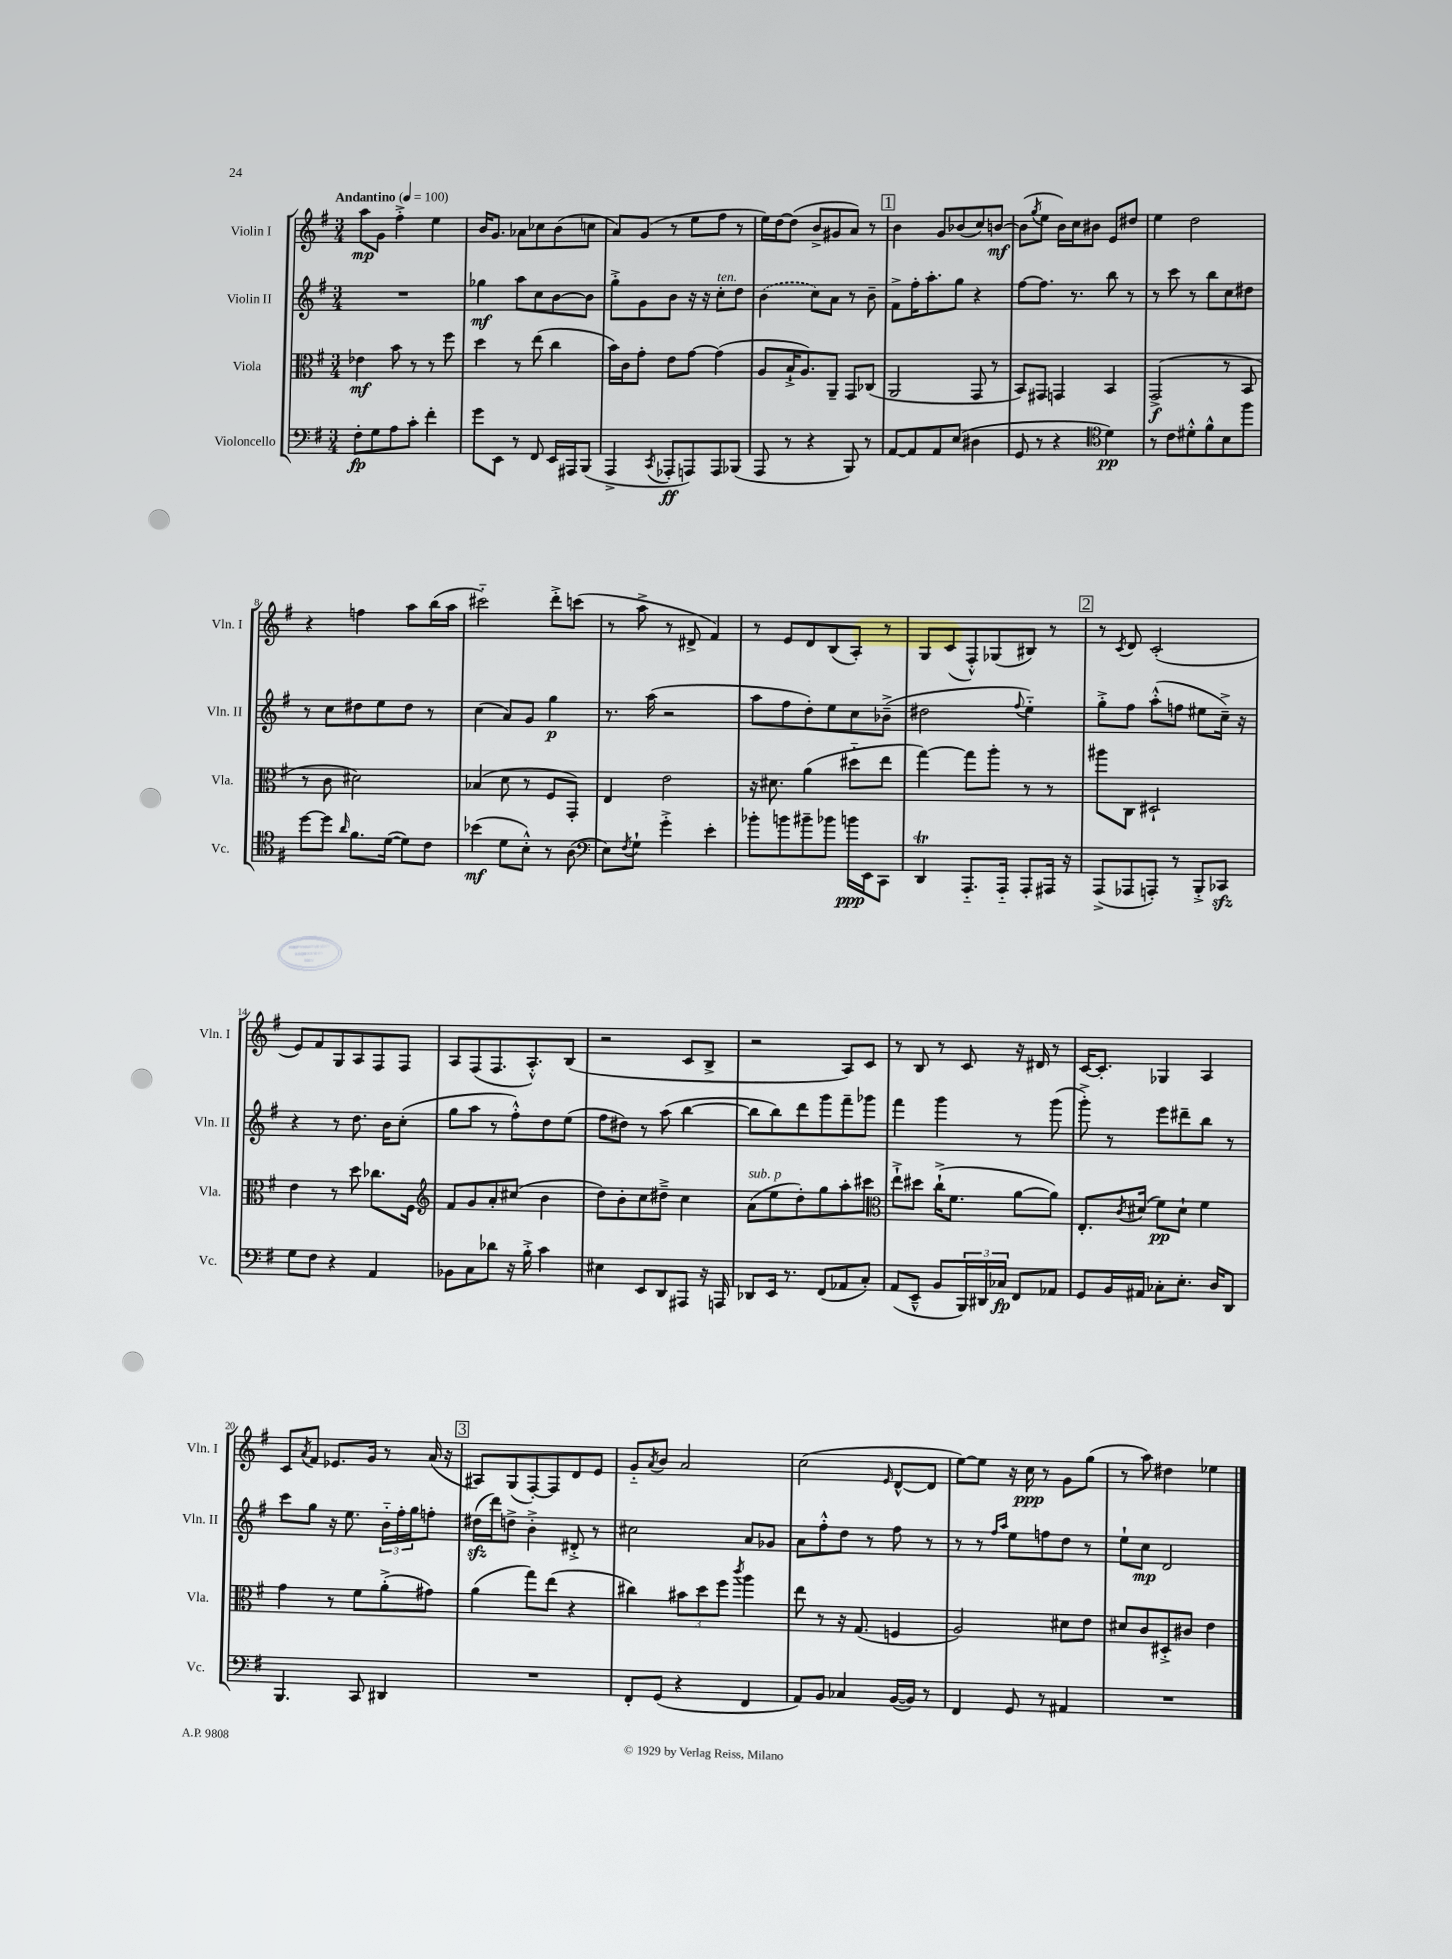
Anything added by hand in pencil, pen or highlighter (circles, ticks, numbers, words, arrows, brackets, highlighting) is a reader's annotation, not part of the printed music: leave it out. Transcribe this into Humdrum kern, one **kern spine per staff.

**kern	**dynam	**kern	**dynam	**kern	**dynam	**kern	**dynam
*part4	*part4	*part3	*part3	*part2	*part2	*part1	*part1
*staff4	*staff4	*staff3	*staff3	*staff2	*staff2	*staff1	*staff1
*I"Violoncello	*	*I"Viola	*	*I"Violin II	*	*I"Violin I	*
*I'Vc.	*	*I'Vla.	*	*I'Vln. II	*	*I'Vln. I	*
*clefF4	*	*clefC3	*	*clefG2	*	*clefG2	*
*k[f#]	*	*k[f#]	*	*k[f#]	*	*k[f#]	*
*M3/4	*	*M3/4	*	*M3/4	*	*M3/4	*
*MM100	*	*MM100	*	*MM100	*	*MM100	*
=1	=1	=1	=1	=1	=1	=1	=1
!	!	!	!	!	!	!LO:TX:a:B:t=Andantino	!
8F#'\L	fp	4e-X\	mf	2.r	.	8aa\L	mp
8G\	.	.	.	.	.	8g\J	.
8A\	.	8b\	.	.	.	4ff#'^\	.
8c'\J	.	8r	.	.	.	.	.
4f#'\	.	8r	.	.	.	4ee\	.
.	.	8ff#\	.	.	.	.	.
=2	=2	=2	=2	=2	=2	=2	=2
8g\L	.	4dd\	.	4gg-X\	mf	16b/KL	.
.	.	.	.	.	.	8.g/J	.
8EE\J	.	.	.	.	.	.	.
8r	.	8r	.	8aa\L	.	8a-X\L	.
8FF#/	.	(8ee\	.	8cc\	.	8cc-X\	.
16EE/LL	.	4cc\	.	[8b\	.	(8b\	.
16AAA#X/J	.	.	.	.	.	.	.
(8BBB/J	.	.	.	8b\J]	.	8ccn\J	.
=3	=3	=3	=3	=3	=3	=3	=3
4AAA^/	.	16b\LL)	.	8gg'^\L	.	8a/L)	.
.	.	16c\J	.	.	.	.	.
.	.	8g'\J	.	8g\	.	(8g/J	.
8qCC/	.	.	.	.	.	.	.
8AAA-X'/L	ff	8e\L	.	8b\J	.	8r	.
8AAAn/)	.	[8g\J	.	16r	.	8ee\L	.
.	.	.	.	16r	.	.	.
!	!	!	!	!LO:TX:a:i:t=ten.	!	!	!
8AAA/	.	(4g\]	.	8cc'\L	.	8ff#\J	.
(8BBB-X/J	.	.	.	8dd\J	.	8r	.
=4	=4	=4	=4	=4	=4	=4	=4
8AAA/	.	8A/L	.	(4b\	.	16ee\LL)	.
.	.	.	.	.	.	[16dd\J	.
8r	.	16B`^/K	.	.	.	(8dd\J]	.
.	.	8.A/)	.	.	.	.	.
4r	.	.	.	8cc\L)	.	8b^/L	.
.	.	8AA~/J	.	8a\J	.	8g#X/	.
8BBB/)	.	8GG/L	.	8r	.	8a/J)	.
8r	.	(8C-X/J	.	8b~\	.	8r	.
!!LO:REH:place=s1:t=1
=5	=5	=5	=5	=5	=5	=5	=5
[8AA/L	.	2AA/	.	8f#^\L	.	4b\	.
8AA/]	.	.	.	16ff#'\K	.	.	.
.	.	.	.	8.aa'\	.	.	.
8AA/	.	.	.	.	.	8g/L	.
(8E/J	.	.	.	8gg\J	.	(8b-X/	.
4D#X\	.	8GG/	.	4r	.	8cc/)	.
.	.	8r	.	.	.	[8bn/J	mf
=6	=6	=6	=6	=6	=6	=6	=6
8GG/	.	8BB/L)	.	[8ff#\L	.	(8b\L]	.
.	.	.	.	.	.	8qgg/	.
8r	.	8GG#X/J	.	8.ff#\J]	.	8ee\J	.
4r	.	4GGn/	.	.	.	16b\LL)	.
.	.	.	.	8.r	.	16cc\J	.
.	.	.	.	.	.	8b#X\J	.
*clefC4	*	*	*	*	*	*	*
4d\)	pp	4BB/	.	8bb\	.	8e/L	.
.	.	.	.	8r	.	8dd#X/J	.
=7	=7	=7	=7	=7	=7	=7	=7
8r	.	(2GG^/	f	8r	.	4ee\	.
8c\L	.	.	.	8ccc\	.	.	.
8d#X'^^\	.	.	.	8r	.	2dd\	.
8f#^^\	.	.	.	8bb\L	.	.	.
8B\	.	8r	.	8cc\	.	.	.
8ff#\J	.	8BB/	.	8dd#X\J	.	.	.
!!LO:LB:g=z
=8	=8	=8	=8	=8	=8	=8	=8
[8dd\L	.	8r	.	8r	.	4r	.
8dd\J]	.	8c\	.	8cc\L	.	.	.
16qqa/	.	.	.	.	.	.	.
8.f#\L	.	2d#X\)	.	8dd#X\	.	4ffn\	.
.	.	.	.	8ee\	.	.	.
([16d\Jk	.	.	.	.	.	.	.
8d\L])	.	.	.	8dd#\J	.	8aa\L	.
8c\J	.	.	.	8r	.	(16bb\L	.
.	.	.	.	.	.	16aa\JJ	.
=9	=9	=9	=9	=9	=9	=9	=9
(4b-X\	mf	(4B-X/	.	(4cc\	.	2ccc#X\)	.
8d\L	.	8d\	.	8a/L)	.	.	.
8B'^^\J)	.	8r	.	8g/J	.	.	.
8r	.	8F#/L	.	4gg\	p	8ddd'^\L	.
(8A\	.	8GG'/J)	.	.	.	(8cccn\J	.
=10	=10	=10	=10	=10	=10	=10	=10
*clefF4	*	*	*	*	*	*	*
8E\L)	.	4E/	.	8.r	.	8r	.
8qF#/	.	.	.	.	.	.	.
8G`\J	.	.	.	.	.	8aa^\	.
.	.	.	.	(16aa\	.	.	.
4g'^\	.	2e\	.	2r	.	8r	.
.	.	.	.	.	.	8d#X^/	.
4e'\	.	.	.	.	.	4f#/)	.
=11	=11	=11	=11	=11	=11	=11	=11
8b-X'\L	.	16r	.	8aa\L	.	8r	.
.	.	8.d#X\	.	.	.	.	.
8bn\	.	.	.	8ff#\	.	8e/L	.
8b#X~\	.	(4a\	.	8dd'\)	.	8d/	.
8b-X\J	.	.	.	8ee\	.	(8B/	.
16bn\LL	ppp	8dd#X\L	.	8cc\	.	8A'/J)	.
16EE\J	.	.	.	.	.	.	.
8CC\J	.	8ee\J	.	(8b-X~^\J	.	8r	.
=12	=12	=12	=12	=12	=12	=12	=12
4DDT/	.	[4gg\)	.	2dd#X\	.	8G/L	.
.	.	.	.	.	.	(8c/	.
8.AAA/L	.	8gg\L]	.	.	.	8F#'^^/)	.
.	.	8aa'\J	.	.	.	(8G-X/	.
16AAA/Jk	.	.	.	.	.	.	.
.	.	.	.	8qqff#/	.	.	.
8AAA'/L	.	8r	.	4ee\)	.	8B#X/J)	.
16AAA#X/Jk	.	8r	.	.	.	8r	.
16r	.	.	.	.	.	.	.
!!LO:REH:place=s1:t=2
=13	=13	=13	=13	=13	=13	=13	=13
(8AAA^/L	.	8aa#X\L	.	8gg'^\L	.	8r	.
.	.	.	.	.	.	8qc/	.
8AAA-X/	.	8C\J	.	8ff#\J	.	8d/	.
8AAAn'/J)	.	2D#X`/	.	(8aa'^^\L	.	(2c'/	.
8r	.	.	.	8ffn\J	.	.	.
8BBB'^/L	.	.	.	8ee#X\L	.	.	.
8CC-Xzz/J	.	.	.	16cc~^\Jk)	.	.	.
.	.	.	.	16r	.	.	.
!!LO:LB:g=z
=14	=14	=14	=14	=14	=14	=14	=14
8G\L	.	4e\	.	4r	.	8e/L)	.
8F#\J	.	.	.	.	.	8f#/	.
4r	.	8r	.	8r	.	8G/	.
.	.	8dd\	.	8.dd\	.	8A/	.
4AA/	.	8.cc-X\L	.	.	.	8F#/	.
.	.	.	.	16b\KL	.	.	.
.	.	.	.	(8cc'\J	.	8F#/J	.
.	.	16F#\Jk	.	.	.	.	.
=15	=15	=15	=15	=15	=15	=15	=15
*	*	*clefG2	*	*	*	*	*
8BB-X\L	.	8f#/L	.	8gg\L	.	8A/L	.
8C\	.	8g/	.	8aa\J	.	(8F#/	.
8d-X\J	.	8a'/	.	8r	.	8.F#/	.
16r	.	(8cc#X/J	.	8ff#'^^\L)	.	.	.
16B'^\	.	.	.	.	.	8.A'^^/)	.
4c\	.	4b\	.	8dd\	.	.	.
.	.	.	.	(8ee\J	.	(8B/J	.
=16	=16	=16	=16	=16	=16	=16	=16
4E#X\	.	8dd\L)	.	8ff#\L	.	2r	.
.	.	8b'\	.	8dd#X\J)	.	.	.
8EE/L	.	8cc\	.	8r	.	.	.
8DD/	.	8dd#X~^\J	.	(8aa\	.	.	.
8AAA#X/J	.	4cc\	.	[4bb\	.	8c/L	.
16r	.	.	.	.	.	8B^/J	.
16AAAn/	.	.	.	.	.	.	.
=17	=17	=17	=17	=17	=17	=17	=17
!	!	!LO:TX:a:i:t=sub. p	!	!	!	!	!
8DD-X/L	.	(8a\L	.	8bb\L]	.	2r	.
16EE/Jk	.	8ee\	.	8bb\)	.	.	.
8.r	.	.	.	.	.	.	.
.	.	8dd'\)	.	8ddd\	.	.	.
(8FF#/L	.	8gg\	.	8ggg\	.	.	.
8AA-X/	.	8aa'\	.	8fff#~\	.	8A/L)	.
8C'/J)	.	8ccc#X\J	.	8ggg-X\J	.	8c/J	.
=18	=18	=18	=18	=18	=18	=18	=18
*	*	*clefC3	*	*	*	*	*
(8AA/L	.	8ee`^\L	.	4fff#\	.	8r	.
8EE~^^/J	.	8dd#X\J	.	.	.	8B/	.
8BB/L	.	(16cc`^\KL	.	4ggg\	.	8r	.
.	.	8.f#\J	.	.	.	.	.
24BBB/L)	.	.	.	.	.	8c/	.
24DD#X/	.	.	.	.	.	.	.
24C-X/JJ	fp	.	.	.	.	.	.
8FF#/L	.	[8a\L	.	8r	.	16r	.
.	.	.	.	.	.	16d#X/	.
8AA-X/J	.	8a\J])	.	(8ggg\	.	8r	.
=19	=19	=19	=19	=19	=19	=19	=19
8GG/L	.	8.E'/L	.	8ggg'^\)	.	[16c/KL	.
.	.	.	.	.	.	8.c'/J]	.
16BB/L	.	.	.	8r	.	.	.
.	.	8qc/	.	.	.	.	.
16AA#X/JJ	.	(16d#X/Jk	.	.	.	.	.
8C-X'\L	.	8f#\L)	pp	8eee\L	.	4G-X/	.
8.E'\J	.	8d#`\J	.	8ddd#X~\	.	.	.
.	.	4f#\	.	8bb\J	.	4A/	.
16D/KL	.	.	.	.	.	.	.
8DD/J	.	.	.	8r	.	.	.
!!LO:LB:g=z
=20	=20	=20	=20	=20	=20	=20	=20
4.BBB/	.	4g\	.	8ccc\L	.	8c/L	.
.	.	.	.	.	.	8qa/	.
.	.	.	.	8gg\J	.	8f#/J	.
.	.	8r	.	16r	.	8.e-X/L	.
.	.	.	.	8.ee\	.	.	.
8CC/	.	8f#\L	.	.	.	.	.
.	.	.	.	.	.	16g/Jk	.
4DD#X/	.	(8a'^\	.	24b\LL	.	8r	.
.	.	.	.	24ff#'\	.	.	.
.	.	.	.	24gg\J	.	.	.
.	.	8g#X\J)	.	8ffn'\J	.	(16a/	.
.	.	.	.	.	.	16r	.
!!LO:REH:place=s1:t=3
=21	=21	=21	=21	=21	=21	=21	=21
2.r	.	(4a\	.	(16dd#Xzz\LL	.	8A#X/L)	.
.	.	.	.	16ddd\J)	.	.	.
.	.	.	.	8ddn^\J	.	(8G/	.
.	.	8gg\L)	.	4b'^\	.	[8F#'/)	.
.	.	(8ee\J	.	.	.	8F#/]	.
.	.	4r	.	8d#X'^/	.	8d/	.
.	.	.	.	8r	.	8e/J	.
=22	=22	=22	=22	=22	=22	=22	=22
8FF#'/L	.	4cc#X\)	.	2cc#X\	.	8g/L	.
.	.	.	.	.	.	8qa/	.
(8GG/J	.	.	.	.	.	8b/J	.
4r	.	12b#X\L	.	.	.	2a/	.
.	.	12dd\	.	.	.	.	.
.	.	12ff#\J	.	.	.	.	.
.	.	8qccc/	.	.	.	.	.
4FF#/	.	4aa\	.	8a/L	.	.	.
.	.	.	.	8g-X/J	.	.	.
=23	=23	=23	=23	=23	=23	=23	=23
8AA/L)	.	8ee\	.	8a\L	.	(2cc\	.
8BB/J	.	8r	.	8ff#'^^\	.	.	.
4C-X/	.	16r	.	8dd\J	.	.	.
.	.	(8.G/	.	.	.	.	.
.	.	.	.	8r	.	.	.
.	.	.	.	.	.	16qqe/	.
([16BB/LL	.	4Fn/	.	8ff#\	.	[8d^^/L	.
16BB/JJ])	.	.	.	.	.	.	.
8r	.	.	.	8r	.	8d/J]	.
=24	=24	=24	=24	=24	=24	=24	=24
4FF#/	.	2A/)	.	8r	.	[8ee\L)	.
.	.	.	.	8r	.	8ee\J]	.
.	.	.	.	16qqff#/LL	.	.	.
.	.	.	.	16qqaa/JJ	.	.	.
8GG/	.	.	.	8ee\L	.	16r	.
.	.	.	.	.	.	16cc\	ppp
8r	.	.	.	8ffn\	.	8r	.
4AA#X/	.	8d#X\L	.	8dd\J	.	8g\L	.
.	.	8e\J	.	8r	.	(8gg\J	.
=25	=25	=25	=25	=25	=25	=25	=25
2.r	.	8d#X/L	.	8ee`\L	.	8r	.
.	.	8c/	.	8cc\J	mp	8aa\)	.
.	.	8D#X'^/	.	2d/	.	4dd#X\	.
.	.	8c#X/J	.	.	.	.	.
.	.	4e\	.	.	.	4ee-X\	.
==	==	==	==	==	==	==	==
*-	*-	*-	*-	*-	*-	*-	*-
